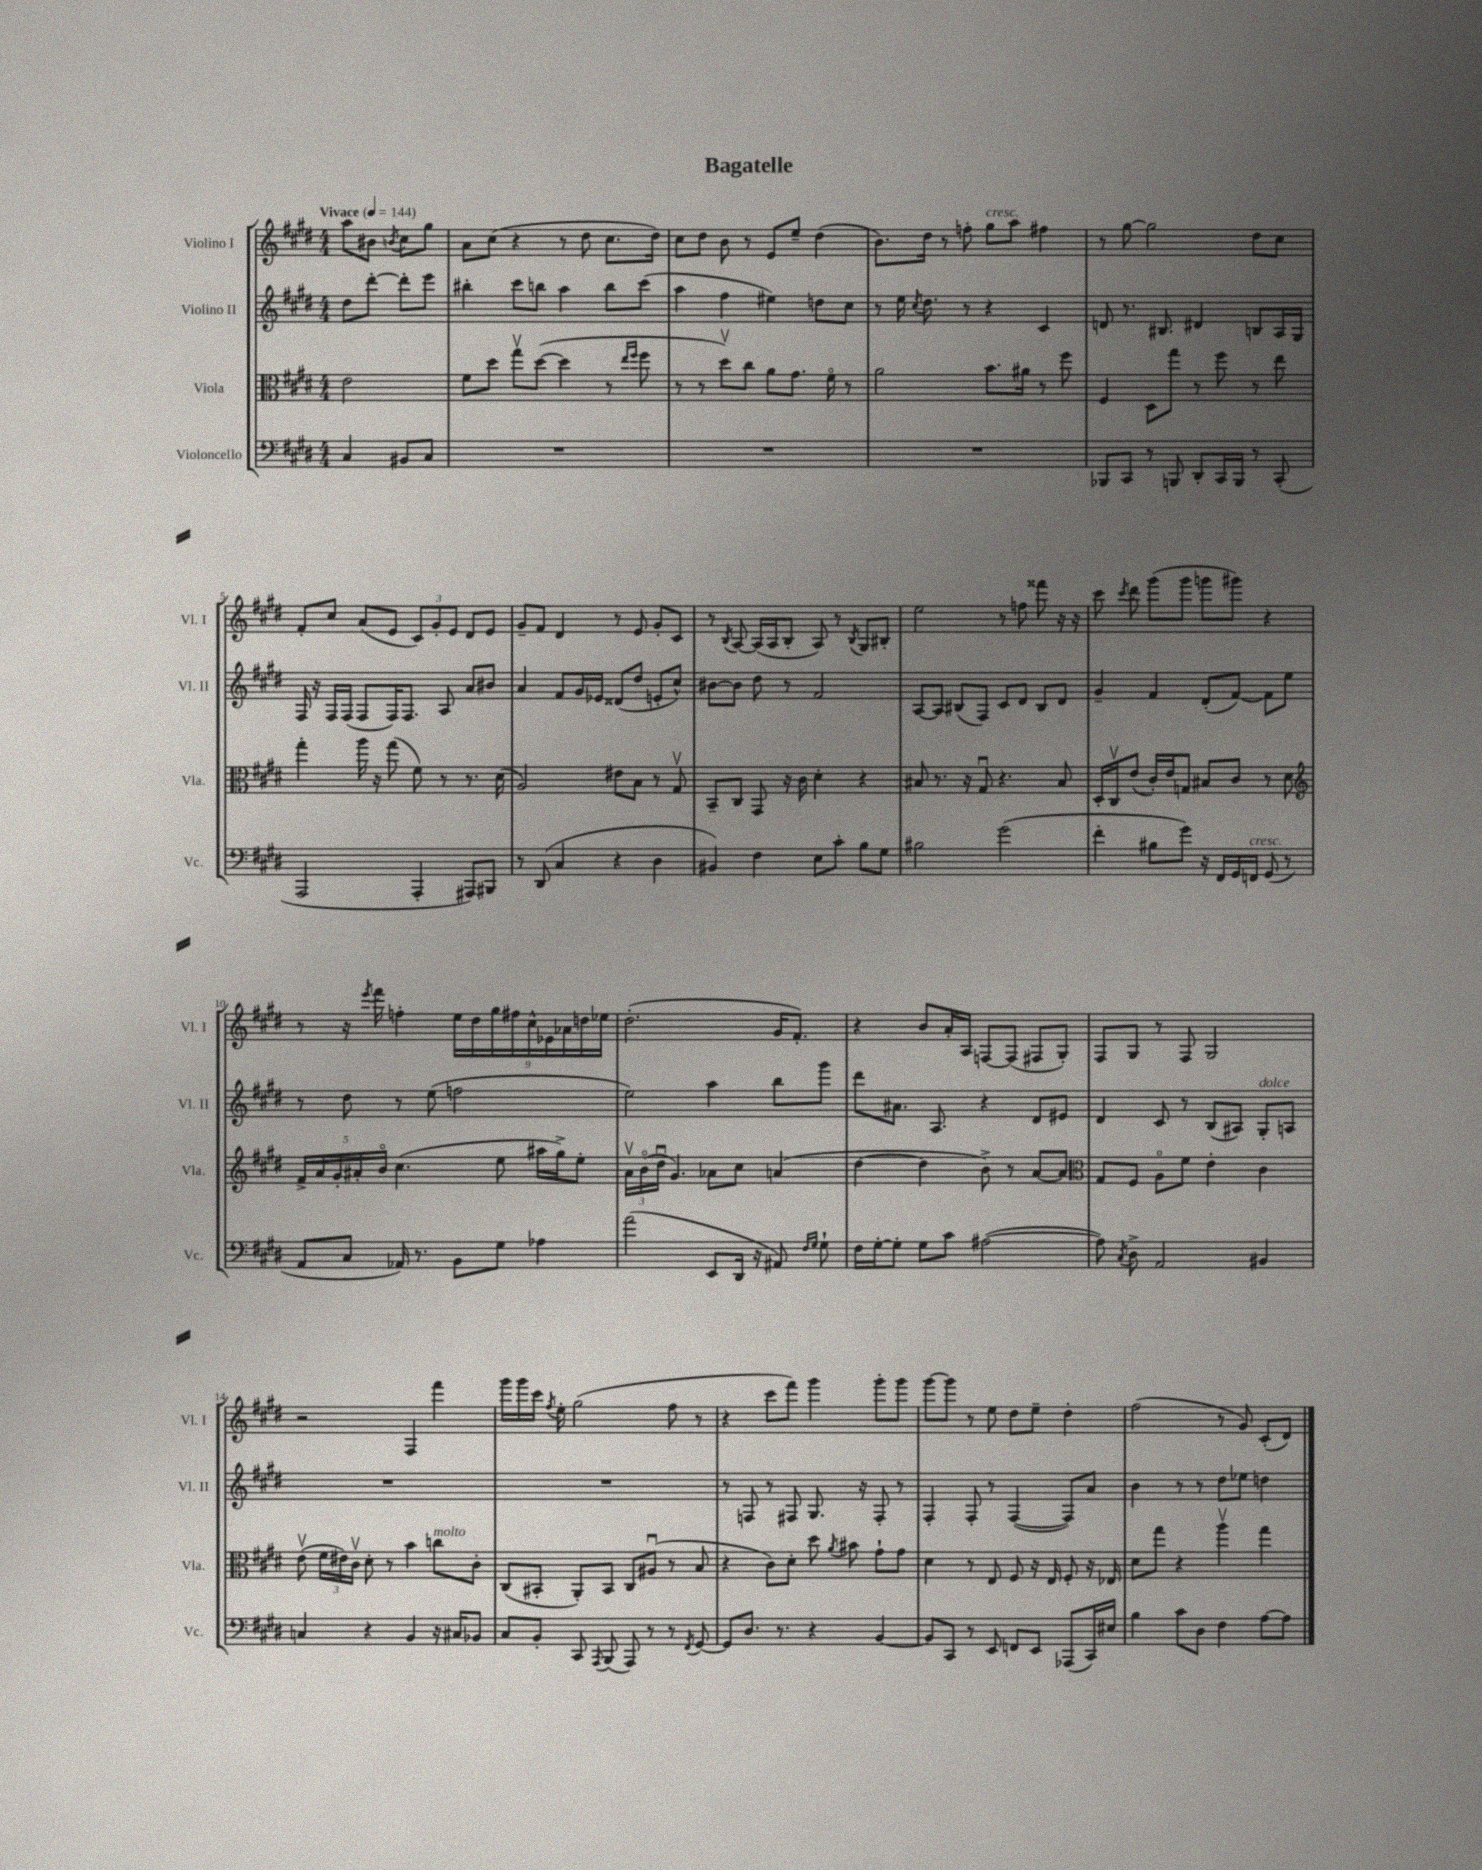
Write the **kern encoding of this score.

**kern	**kern	**kern	**kern
*staff4	*staff3	*staff2	*staff1
*clefF4	*clefC3	*clefG2	*clefG2
*k[f#c#g#d#]	*k[f#c#g#d#]	*k[f#c#g#d#]	*k[f#c#g#d#]
*M4/4	*M4/4	*M4/4	*M4/4
*MM144	*MM144	*MM144	*MM144
4C#	2e	8dd#	8aa
.	.	[8ddd#'	8b#
.	.	.	8qb
8BB#	.	8ddd#']	8cc#
8C#	.	8eee	8gg#
=	=	=	=
1r	8f#	4bb#'	8a
.	8dd#	.	(8cc#
.	8gg#v	8ccc#	4r
.	([8dd#	8bb	.
.	4dd#]	4aa	8r
.	.	.	8dd#
.	8r	8bb	8.cc#
.	16qqee	.	.
.	16qqff#	.	.
.	8ff#	(8ccc#	.
.	.	.	16dd#)
=	=	=	=
1r	8r	4aa	8cc#
.	8r	.	8dd#
.	8dd#v)	4ff#	8b
.	8cc#	.	8r
.	8a	4ee#)	8e
.	8.g#	.	8ee~
.	.	8dd	(4dd#
.	16f#o	.	.
.	8r	8cc#	.
=	=	=	=
1r	2a	8r	8.b)
.	.	16ee	.
.	.	8qcc#	.
.	.	8.dd#	16dd#
.	.	.	8r
.	.	8r	8ff'
.	8.b	4r	8gg#
.	.	.	8aa
.	16a#	.	.
.	8r	4c#	4ff#
.	8ff#	.	.
=	=	=	=
8BBB-	4F#	8d	8r
8CC#	.	8.r	[8gg#
8r	8D#	.	2gg#]
.	.	8.B#	.
8BBB	8gg#	.	.
8DD#'	8r	4d#	.
16CC#	8ff#	.	.
16BBB	.	.	.
8r	8r	8B	8dd#
(8CC#'	8ee	16A	8cc#
.	.	16G#	.
=	=	=	=
2AAA	4gg#'	16F#	8f#'
.	.	16r	.
.	.	16F#	8cc#
.	.	(16F#	.
.	16aa	8F#	(8a
.	16r	.	.
.	(8gg#	16F#)	8e
.	.	8.F#	.
4AAA'	8f#)	.	12c#)
.	.	.	12g#'
.	8r	8A	.
.	.	.	12e
8AAA#)	8.r	8a	8d#
8BBB#	.	8b#	8e
.	(16d#	.	.
=	=	=	=
8r	2A)	4a	8g#~
(8DD#	.	.	8f#
4C#	.	8f#	4d#
.	.	16g#	.
.	.	16e-	.
4r	8e#	(8d##	8r
.	8B	8dd#	8e
4D#	8r	8e'	8g#'
.	8G#v	8cc#^^)	8c#
=	=	=	=
4BB#)	8BB~	[8b#	8r
.	.	.	8qB
.	8C#	8b#]	[8A
4F#	8GG#	8dd#	(16A]
.	.	.	16A
.	16r	8r	8B'
.	16c#	.	.
8E	4d#'	2f#	8A)
8c#'	.	.	8r
.	.	.	8qB
8B	4r	.	8G#
8G#	.	.	8B#'
=	=	=	=
2B#	8B#	[8A	2ee
.	8.r	8A]	.
.	.	(8B#	.
.	16r	.	.
.	8G#u	8F#)	.
(2g#	4.r	8c#	8r
.	.	8d#	8ff
.	.	8B#	8fff##
.	8B#	8d#	16r
.	.	.	16r
=	=	=	=
4f#'	16D#'	4g#~	8ccc#
.	16C#v	.	.
.	.	.	8qccc#
.	(8e	.	8ddd#
8B#	16c#')	4f#	(8ggg#
.	16e	.	.
8g#)	8G	.	8ggg#
16r	8B#	(8d#'	8ggg
16FF#	.	.	.
16GG#	8c#	[8f#)	8ggg#)
16FF	.	.	.
(8GG#	8r	8f#]	4r
8r	8d#	8ee	.
=	=	=	=
*	*clefG2	*	*
8AA	20f#^	8r	8r
.	20a	.	.
.	20g#'	.	.
8C#	.	8dd#	16r
.	20a#'	.	.
.	.	.	8qeee
.	.	.	16fff#
.	20bo	.	.
16AA-)	(4.cc#	8r	4ff'
8.r	.	.	.
.	.	(8ee	.
8BB	.	2ff	18ee
.	.	.	18dd#
.	.	.	18gg#
8G#	8ee	.	.
.	.	.	18ff#
.	.	.	18cc#^^
4A-	16aa#	.	.
.	.	.	18e-
.	16gg#^)	.	.
.	.	.	18a-
.	8ee'	.	.
.	.	.	18dd
.	.	.	18ee-
=	=	=	=
(2a	24av	2ee)	(2.dd#'
.	(24bo	.	.
.	24dd#u	.	.
.	4.g#)	.	.
8EE	8a-	4aa	.
16DD#	8cc#	.	.
16r	.	.	.
8AA#)	(4a	8bb	16g#
.	.	.	8.f#')
16qqF#	.	.	.
16qqG#	.	.	.
8G#`	.	8ggg#	.
=	=	=	=
16F#	[4dd#	8ddd#	4r
[16G#'	.	.	.
8G#']	.	8.a#	.
8G#	4dd#]	.	8b
.	.	8.A	.
8c#	.	.	16a'
.	.	.	16A
([2A#	8b^)	4r	[8F
.	8r	.	(8F]
.	[8a	8d#	8F#
.	8a]	8e#	8G#')
=	=	=	=
*	*clefC3	*	*
8A#])	8G#	4d#	8F#
8qC#	.	.	.
8D#^	8F#	.	8G#
2AA	8Ao	8c#	8r
.	8f#	8r	8F#
.	4e'	(8B	2G#
.	.	8A#)	.
4BB#	4c#	8G#'	.
.	.	8A	.
=	=	=	=
4C	(8ev	1r	2r
.	24f#	.	.
.	24e#)	.	.
.	24c#v	.	.
4r	8d#'	.	.
.	8r	.	.
4BB	4b	.	4F#
16r	8cc	.	4fff#
16C#	.	.	.
8BB-	8c#'	.	.
=	=	=	=
8C#	(8C#	1r	16ggg#
.	.	.	16ggg#
8BB'	8BB#'	.	16ccc#
.	.	.	8qff#
.	.	.	16ee'
8CC#	8AA')	.	(2gg#
8qAAA	.	.	.
(8BBB	8BB#	.	.
8AAA)	8C#	.	.
8r	(8A#u	.	.
8r	8r	.	8ff#
8qFF#	.	.	.
[8GG#	8B	.	8r
=	=	=	=
8GG#]	4r	8r	4r
8.D#	.	8F	.
.	8c#)	8r	8ccc#
8.r	.	.	.
.	8d#'	8F#	8fff#)
4r	8dd#	8.G#	4ggg#
.	8qa	.	.
.	8b#	.	.
.	.	16r	.
[4BB	8g#`	8F#'	8ggg#'
.	8g#	8r	8ggg#
=	=	=	=
8BB]	4d#	4F#'	[8ggg#
8CC#	.	.	8ggg#]
8r	8r	8F#'	8r
8EE	8E	8r	8ee
8FF	8F#	([4F#	8dd#
8EE	16r	.	8ee~
.	16E	.	.
(8AAA-	8F#'	8F#])	4dd#'
16CC#)	16r	8a	.
16E#	16E-	.	.
=	=	=	=
4B	8d#	4b	(2ff#
.	8gg#	.	.
8c#	4r	8r	.
8D#	.	8r	.
4F#	4aav	8dd#	8r
.	.	8ee-	8g#)
[8A	4gg#	4dd	(8c#'
8A]	.	.	8d#)
==	==	==	==
*-	*-	*-	*-
